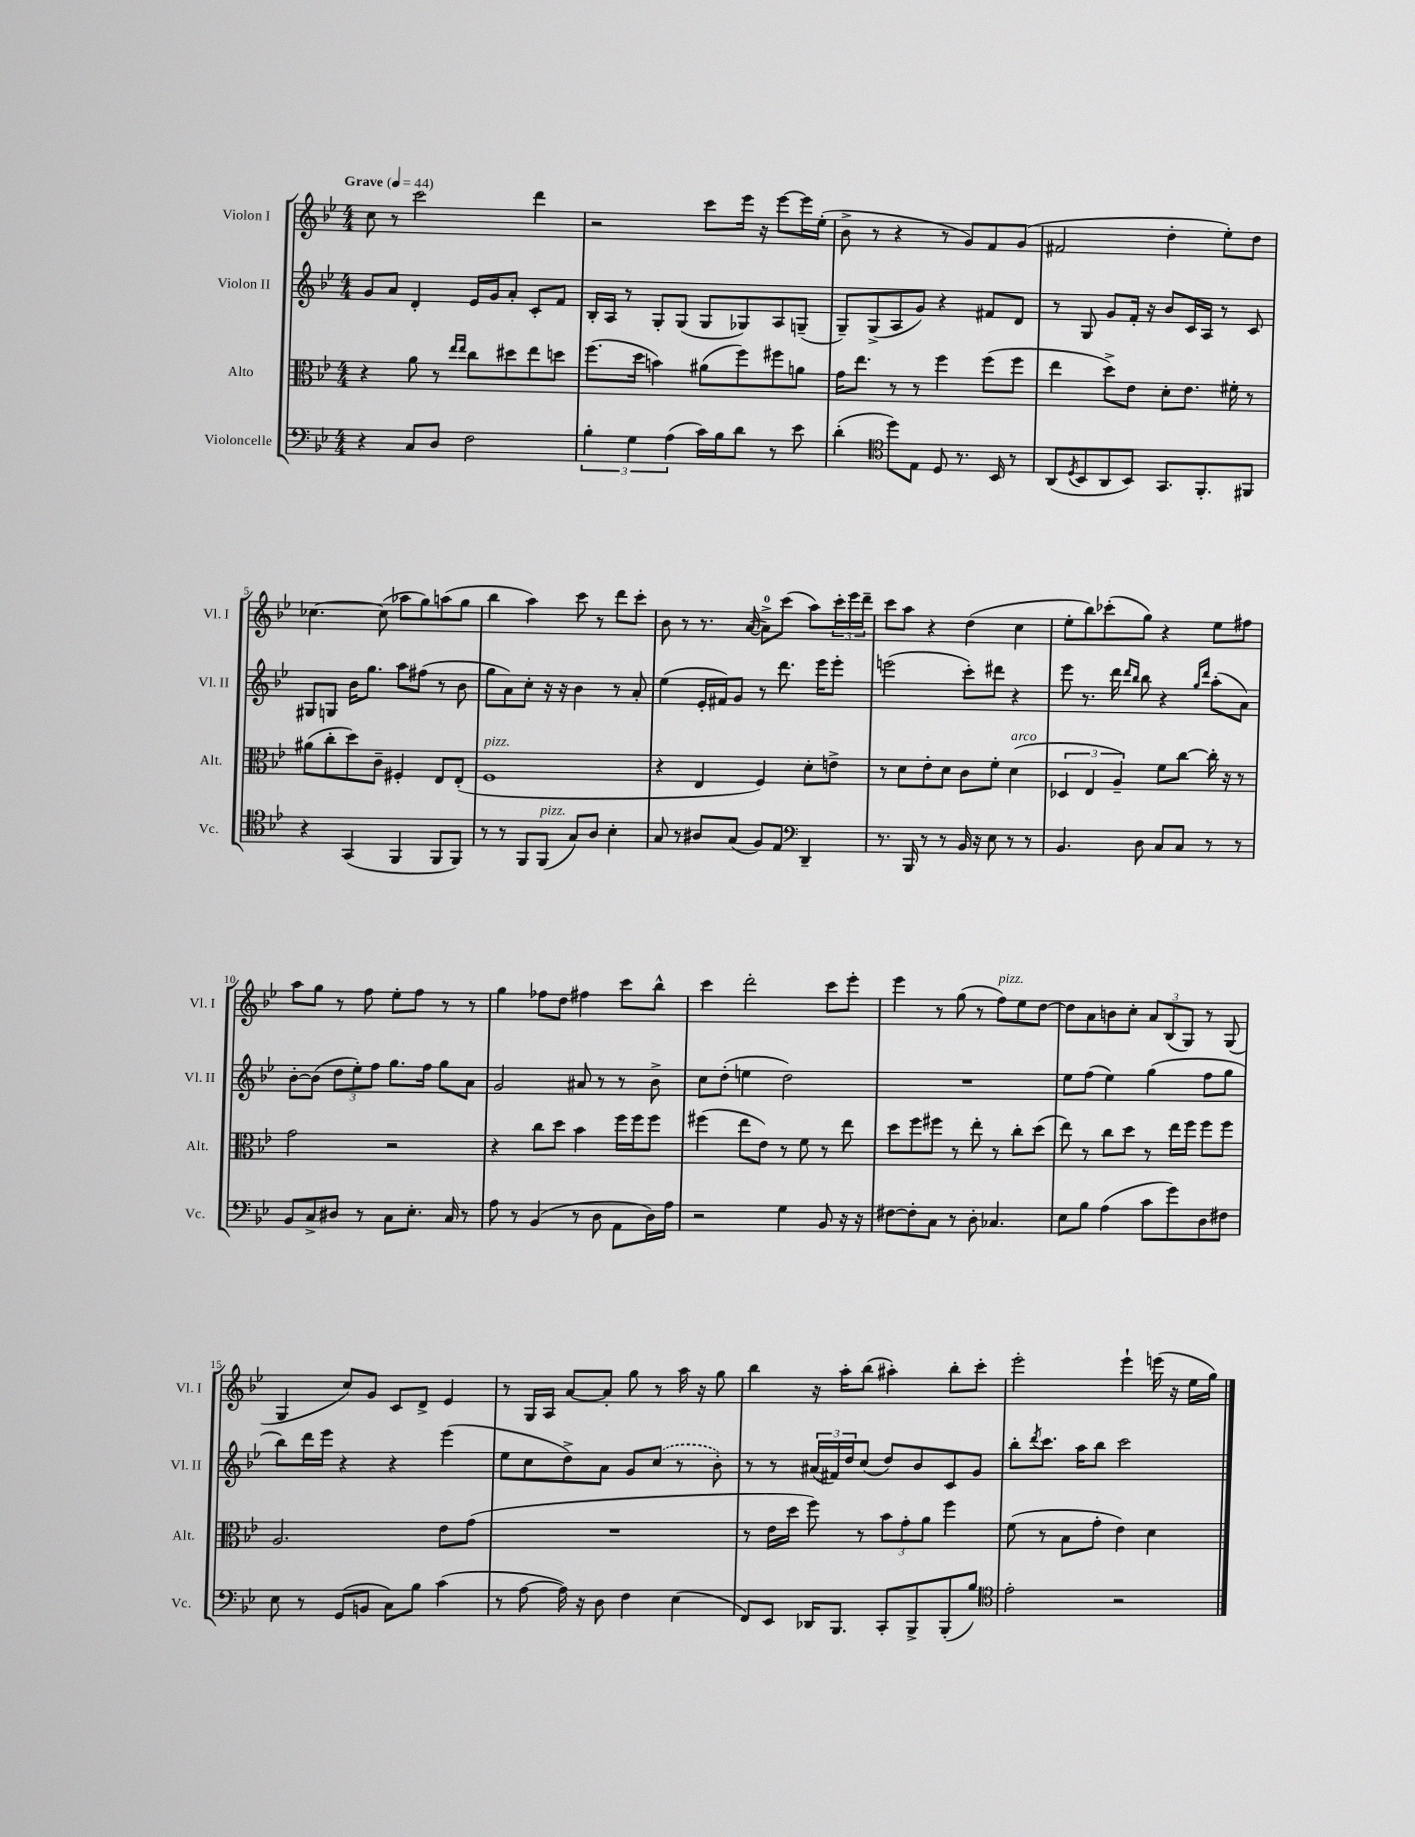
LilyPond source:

<<
\new StaffGroup <<
\new Staff = "s0" \with { instrumentName = "Violon I" shortInstrumentName = "Vl. I" } {
    \clef treble \key bes \major \numericTimeSignature \time 4/4 \tempo "Grave" 4 = 44
    c''8 r8 c'''2 d'''4 |
    r2 c'''8 ees'''16 r16 ees'''8~ ees'''16 ees''16-.( |
    bes'8-> r8 r4 r8 g'8) f'8 g'8( |
    fis'2 d''4-. ees''8-.) d''8 |
    ces''4.~ ces''8( aes''8 g''8) a''8( g''8 |
    bes''4 a''4) c'''8 r8 d'''8 c'''8-. |
    bes'8 r8 r8. a'16~( a'8-0->) c'''8( a''8) \tuplet 3/2 { c'''16-. ees'''16 d'''16-- } |
    c'''8 a''8 r4 d''4( c''4 |
    ees''8-. bes''8) ces'''8-.( g''8) r4 ees''8 fis''8 |
    a''8 g''8 r8 f''8 ees''8-. f''8 r8 r8 |
    g''4 fes''8 d''8 fis''4 c'''8 bes''8-^ |
    c'''4 d'''2-. c'''8 ees'''8-. |
    ees'''4 r8 g''8( r8 f''8^\markup { \italic "pizz." }) ees''8 d''8~ |
    d''8 a'8 b'8 c''8-. \tuplet 3/2 { a'8 bes8( g8) } r8 g8( |
    g4 c''8) g'8 c'8 d'8-> ees'4 |
    r8 g16 a16 a'8~ a'8-. g''8 r8 a''16 r16 g''8 |
    bes''4 r16 a''16-. bes''8( ais''4-.) bes''8-. c'''8-. |
    ees'''2-. ees'''4-! e'''16( r16 ees''16 g''16) \bar "|." |
}
\new Staff = "s1" \with { instrumentName = "Violon II" shortInstrumentName = "Vl. II" } {
    \clef treble \key bes \major \numericTimeSignature \time 4/4
    g'8 a'8 d'4-. ees'16 g'16 a'8-. c'8-. f'8 |
    bes16-. a16 r8 g8-. g8( g8 ges8) a8 g8--( |
    g8--) g8->( a8 g'8) r4 fis'8 d'8 |
    r8 g8 g'8 f'16-. r16 bes'8 c'16 a16 r8 c'8 |
    gis8 g8 bes'16 g''8. a''8 fis''8( r8 bes'8 |
    g''8 a'8) c''8-. r16 r16 bes'4 r8 a'8-. |
    ees''4( ees'16-. fis'16) g'8 r8 d'''8. ees'''16 ees'''8-. |
    e'''2( c'''8-.) dis'''8 r4 |
    ees'''8 r8. d'''16 \grace { d'''16 bes''16 } bes''8 r4 \grace { g''16 d'''16 } a''8-.( a'8) |
    bes'8~-. bes'8( \tuplet 3/2 { d''8 ees''8-.) f''8 } g''8. f''16 g''8 a'8 |
    g'2 ais'8 r8 r8 bes'8-> |
    c''8 d''8-.( e''4 d''2) |
    R1 |
    ees''8 f''8( ees''4) g''4( f''8 g''8 |
    bes''8) d'''16 ees'''16 r4 r4 ees'''4( |
    ees''8 c''8 d''8->) a'8 g'8 \once \slurDashed c''8( r8 bes'8-.) |
    r8 r8 \tuplet 3/2 { ais'16( fis'16) d''16 } c''8( d''8) bes'8 c'8 g'8 |
    bes''8-. \acciaccatura { d'''8 } c'''8. a''16 bes''8 c'''2 \bar "|." |
}
\new Staff = "s2" \with { instrumentName = "Alto" shortInstrumentName = "Alt." } {
    \clef alto \key bes \major \numericTimeSignature \time 4/4
    r4 a'8 r8 \grace { ees''16 ees''16 } c''8 dis''8 ees''8 d''8 |
    f''8.( d''16 b'4) ais'8( f''8) fis''8 a'8 |
    g'16 ees''8. r8 r8 f''4 f''8( f''8 |
    ees''4 d''8->) ees'8 d'8-. ees'8. fis'16-. r8 |
    ais'8( c''8-. d''8) c'8-- fis4-. ees8 ees8-.( |
    f1^\markup { \italic "pizz." } |
    r4 ees4 f4) d'8-. e'8-> |
    r8 d'8 ees'8-. d'8 c'8 f'8-. d'4^\markup { \italic "arco" }( |
    \tuplet 3/2 { des4 ees4 a4--) } f'8 c''8~ c''16-. r16 r8 |
    g'2 r2 |
    r4 c''8 d''8 bes'4 f''16 f''16 f''8 |
    fis''4( ees''8 ees'8) r8 f'8 r8 ees''8 |
    d''8 f''8 fis''8 r8 ees''8-. r8 c''8-. d''8( |
    ees''8) r8 c''8 d''8 r8 ees''16 f''16 f''8 f''8 |
    a2. ees'8 g'8( |
    R1 |
    r8 ees'16 d''16 f''8) r8 \tuplet 3/2 { bes'8 g'8-. a'8 } f''4 |
    f'8( r8 bes8 g'8-. ees'4) d'4 \bar "|." |
}
\new Staff = "s3" \with { instrumentName = "Violoncelle" shortInstrumentName = "Vc." } {
    \clef bass \key bes \major \numericTimeSignature \time 4/4
    r4 c8 d8 f2 |
    \tuplet 3/2 { bes4-. g4 a4( } c'16) bes16 d'8 r8 ees'8 |
    d'4-.( \clef tenor d''8) ees8 d8 r8. bes,16 r8 |
    a,8( \acciaccatura { d8 } bes,8 a,8 bes,8) g,8. f,8.-. fis,8 |
    r4 g,4( f,4 f,8 f,8) |
    r8 r8 f,8 f,8^\markup { \italic "pizz." }( g8) a8 bes4-. |
    g8 r8 ais8 g8( f8) ees8 \clef bass d,4-- |
    r8. bes,,16 r8 r8 bes,16 r16 ees8 r8 r8 |
    bes,4. d8 c8 c8 r8 r8 |
    bes,8 c8-> dis8 r8 c8 ees8.-. c16 r8 |
    a8 r8 bes,4( r8 d8 a,8 d16) a16 |
    r2 g4 bes,8 r16 r16 |
    fis8~ fis8-. c8 r8 d8-. ces4. |
    ees8 bes8 a4( c'8 g'8) d8 fis8 |
    ees8 r8 g,8( b,8 c8) bes8 c'4( |
    r8 a8~ a16) r16 d8 f4 ees4( |
    f,8) ees,8 des,16 bes,,8. c,8-. bes,,8-> bes,,8-.( bes8) |
    \clef tenor ees'2-. r2 \bar "|." |
}
>>
>>
